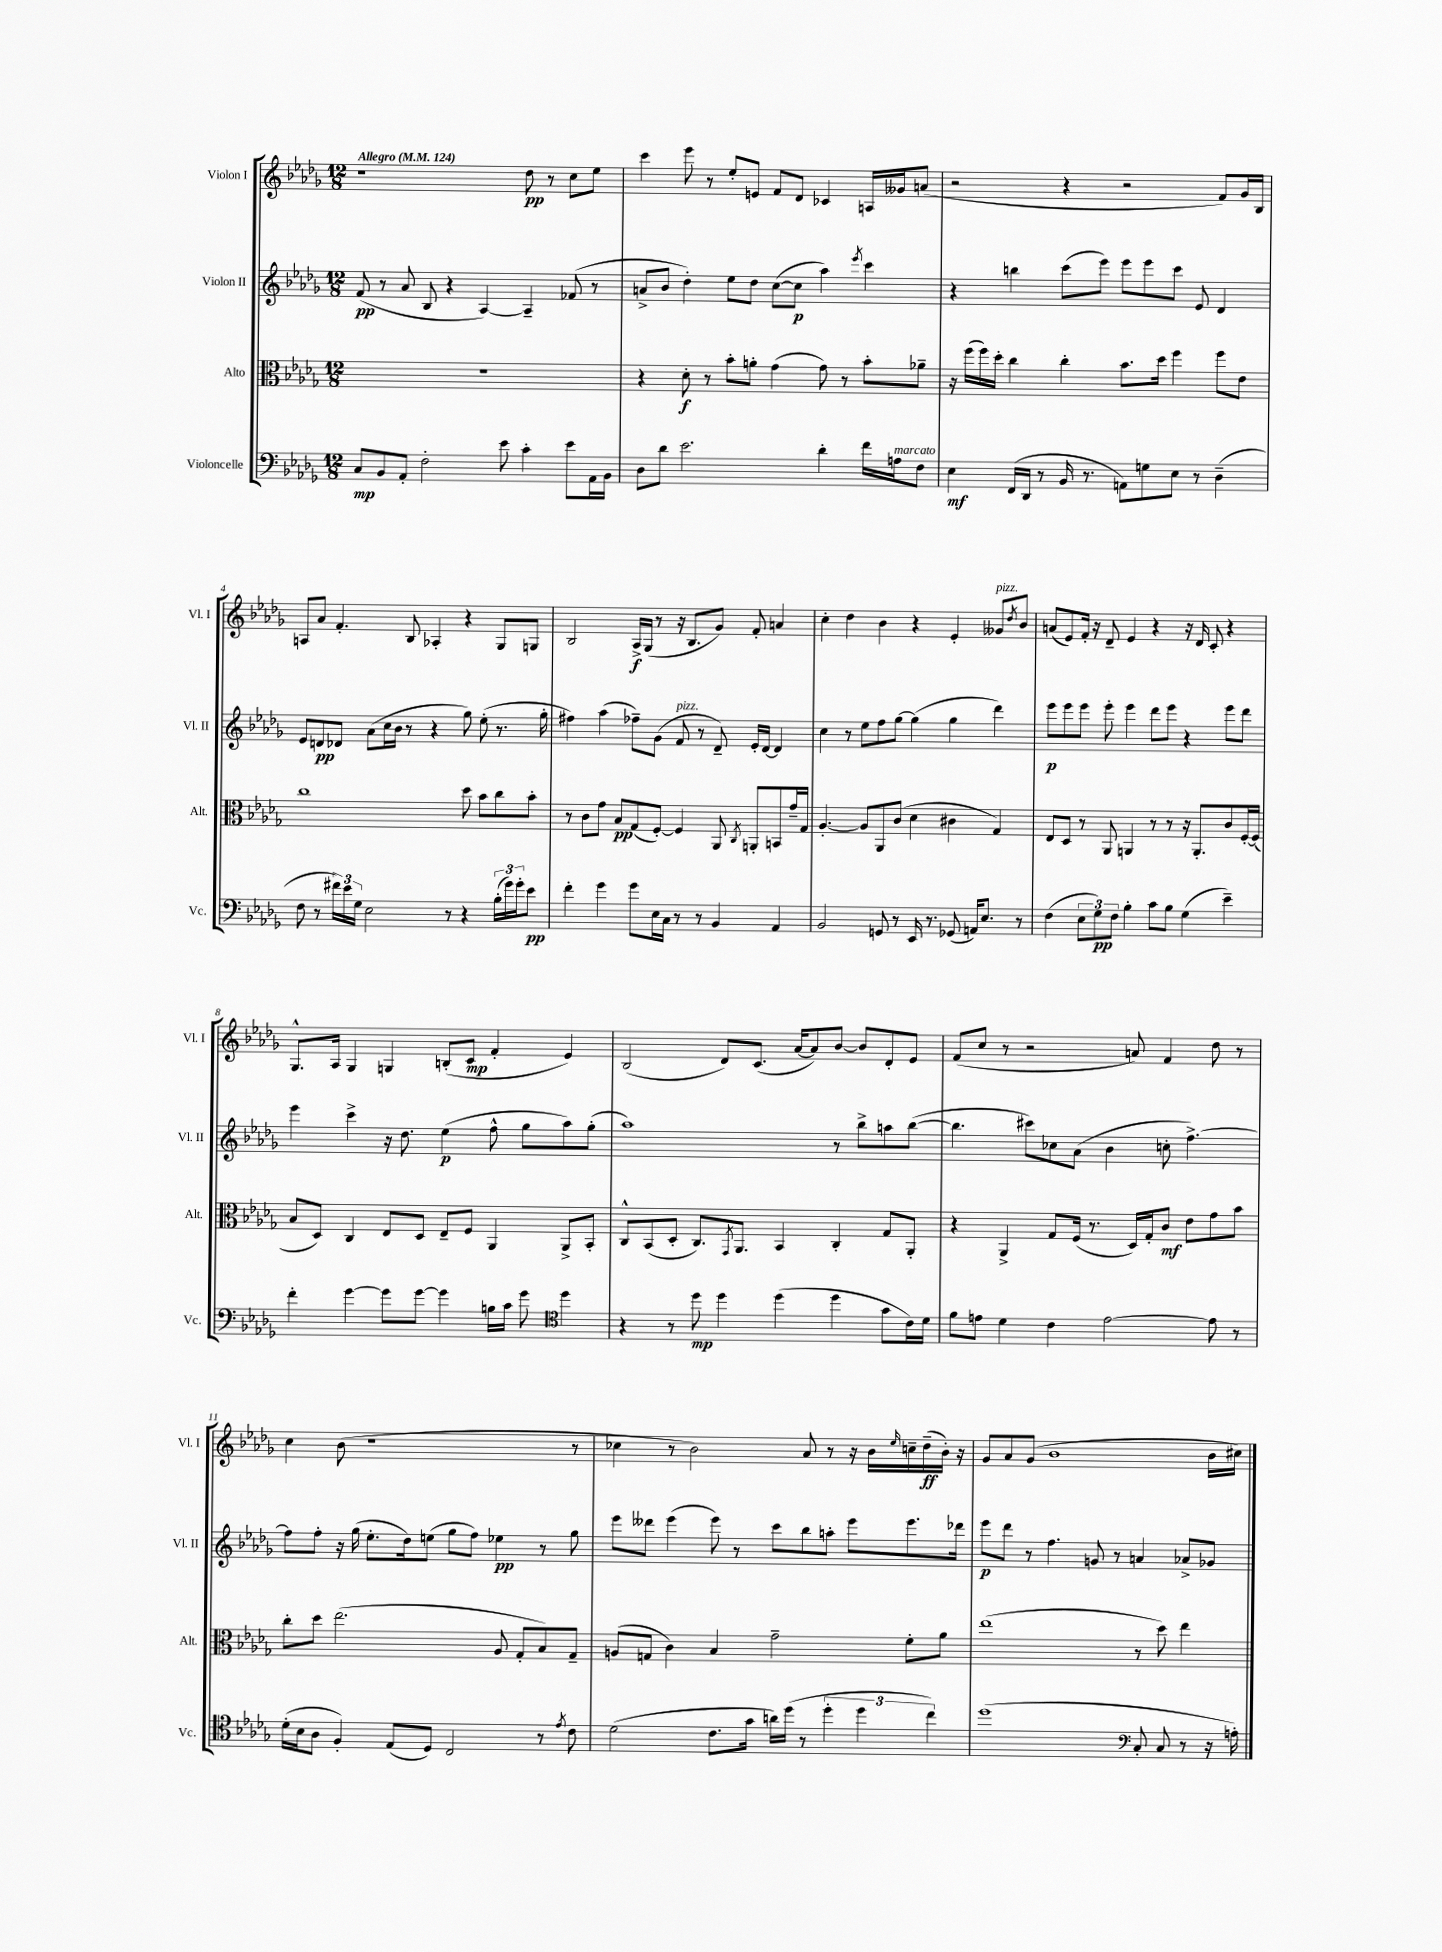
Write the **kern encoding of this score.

**kern	**dynam	**kern	**dynam	**kern	**dynam	**kern	**dynam
*part4	*part4	*part3	*part3	*part2	*part2	*part1	*part1
*staff4	*staff4	*staff3	*staff3	*staff2	*staff2	*staff1	*staff1
*I"Violoncelle	*	*I"Alto	*	*I"Violon II	*	*I"Violon I	*
*I'Vc.	*	*I'Alt.	*	*I'Vl. II	*	*I'Vl. I	*
*clefF4	*	*clefC3	*	*clefG2	*	*clefG2	*
*k[b-e-a-d-g-]	*	*k[b-e-a-d-g-]	*	*k[b-e-a-d-g-]	*	*k[b-e-a-d-g-]	*
*M12/8	*	*M12/8	*	*M12/8	*	*M12/8	*
*MM124	*	*MM124	*	*MM124	*	*MM124	*
=1	=1	=1	=1	=1	=1	=1	=1
!	!	!	!	!	!	!LO:TX:a:B:t=Allegro	!
8C/L	mp	1.r	.	(8f/	pp	1r	.
8BB-/	.	.	.	8r	.	.	.
8AA-'/J	.	.	.	8a-/	.	.	.
2F'\	.	.	.	8B-/	.	.	.
.	.	.	.	4r	.	.	.
.	.	.	.	[4A-/)	.	.	.
8e-\	.	.	.	.	.	.	.
4c'\	.	.	.	4A-~/]	.	8dd-\	pp
.	.	.	.	.	.	8r	.
8e-\L	.	.	.	(8f-X/	.	8cc\L	.
16AA-\L	.	.	.	8r	.	8ee-\J	.
16BB-\JJ	.	.	.	.	.	.	.
=2	=2	=2	=2	=2	=2	=2	=2
8D-\L	.	4r	.	8an^/L	.	4ccc\	.
8d-\J	.	.	.	8b-/J	.	.	.
2.e-\	.	8d-'\	f	4dd-'\)	.	8eee-\	.
.	.	8r	.	.	.	8r	.
.	.	8b-'\L	.	8ee-\L	.	8ee-'/L	.
.	.	8an'\J	.	8dd-\J	.	8en/J	.
.	.	(4g-\	.	([8cc\L	.	8f/L	.
.	.	.	.	8cc\J]	p	8d-/J	.
4d-'\	.	8g-\)	.	4aa-\)	.	4c-X/	.
.	.	8r	.	.	.	.	.
.	.	.	.	8qeee-/	.	.	.
16f\LL	.	8b-'\L	.	4ccc\	.	16An/LL	.
!LO:TX:a:i:t=marcato	!	!	!	!	!	!	!
16An\J	.	.	.	.	.	16g--X/J	.
8F\J	.	8a-X~\J	.	.	.	(8an/J	.
=3	=3	=3	=3	=3	=3	=3	=3
4E-\	mf	16r	.	4r	.	2r	.
.	.	(16ff\LL	.	.	.	.	.
.	.	16ff\)	.	.	.	.	.
.	.	16dd-'\JJ	.	.	.	.	.
(16FF/LL	.	4cc\	.	4bbn\	.	.	.
16DD-/JJ	.	.	.	.	.	.	.
8r	.	.	.	.	.	.	.
16BB-/	.	4cc'\	.	(8ccc\L	.	4r	.
8.r	.	.	.	.	.	.	.
.	.	.	.	8eee-\J)	.	.	.
8AAn\L)	.	8.b-\L	.	8eee-\L	.	2r	.
8Gn\	.	.	.	8eee-\	.	.	.
.	.	16dd-\Jk	.	.	.	.	.
8E-\J	.	4ff\	.	8ccc\J	.	.	.
8r	.	.	.	8e-/	.	.	.
(4D-~\	.	8ff\L	.	4d-/	.	8f/L)	.
.	.	8e-\J	.	.	.	16g-/L	.
.	.	.	.	.	.	16B-/JJ	.
!!LO:LB:g=z
=4	=4	=4	=4	=4	=4	=4	=4
8F\	.	1cc	.	8e-/L	.	8An/L	.
8r	.	.	.	8dn/	pp	8a-/J	.
24f#X\LL)	.	.	.	8d-X/J	.	4.f'/	.
24e-\	.	.	.	.	.	.	.
24G-\JJ	.	.	.	.	.	.	.
2E-\	.	.	.	(8a-\L	.	.	.
.	.	.	.	16cc\L	.	.	.
.	.	.	.	16b-\JJ	.	.	.
.	.	.	.	8r	.	8B-/	.
.	.	.	.	4r	.	4A-X'/	.
8r	.	.	.	.	.	.	.
4r	.	8dd-\	.	8gg-\)	.	4r	.
.	.	8b-\L	.	(8ee-'\	.	.	.
(24B-'\LL	.	8cc\	.	8.r	.	8G-/L	.
24g-\)	.	.	.	.	.	.	.
24g-'\J	.	.	.	.	.	.	.
8e-\J	pp	8b-'\J	.	.	.	8Gn/J	.
.	.	.	.	16gg-'\	.	.	.
=5	=5	=5	=5	=5	=5	=5	=5
4f'\	.	8r	.	4ff#X\)	.	2B-/	.
.	.	8c\L	.	.	.	.	.
4g-\	.	8g-\J	.	(4aa-\	.	.	.
.	.	8B-/L	pp	.	.	.	.
8g-\L	.	(8G-/	.	8ff-X~\L)	.	16A-^/LL	f
.	.	.	.	.	.	(16G-/JJ	.
16E-\L	.	[8F'/J)	.	(8g-\J	.	8r	.
16C\JJ	.	.	.	.	.	.	.
!	!	!	!	!LO:TX:a:i:t=pizz.	!	!	!
8r	.	4F/]	.	8f/	.	16r	.
.	.	.	.	.	.	8.B-/L	.
8r	.	.	.	8r	.	.	.
4BB-/	.	8AA-/	.	8d-~/)	.	8g-/J)	.
.	.	8qC/	.	.	.	.	.
.	.	8AAn'/L	.	16e-'/LL	.	8f'/	.
.	.	.	.	[16d-/JJ	.	.	.
4AA-/	.	8BBn/	.	4d-/]	.	4an/	.
.	.	16g-~/L	.	.	.	.	.
.	.	16G-/JJ	.	.	.	.	.
=6	=6	=6	=6	=6	=6	=6	=6
2BB-/	.	[4.A-'/	.	4cc\	.	4cc'\	.
.	.	.	.	8r	.	4dd-\	.
.	.	8A-/L]	.	8ee-\L	.	.	.
8GGn/	.	8AA-/	.	8ff\	.	4b-\	.
8r	.	(8c/J	.	[8gg-\J	.	.	.
16EE-/	.	4d-\	.	(4gg-\]	.	4r	.
8.r	.	.	.	.	.	.	.
(8GG-X/	.	4c#X\	.	4gg-\	.	4e-'/	.
16AAn/KL)	.	.	.	.	.	.	.
8.E-/J	.	.	.	.	.	.	.
!	!	!	!	!	!	!LO:TX:a:i:t=pizz.	!
.	.	4G-/)	.	4ddd-\)	.	8g--X/L	.
.	.	.	.	.	.	8qdd-/	.
8r	.	.	.	.	.	8b-/J	.
=7	=7	=7	=7	=7	=7	=7	=7
(4F\	.	8E-/L	.	8eee-\L	p	(8an/L	.
.	.	8D-/J	.	8eee-\	.	8e-/)	.
12E-\L	.	8r	.	8eee-\J	.	16f'/Jk	.
.	.	.	.	.	.	16r	.
12G-\)	pp	.	.	.	.	.	.
.	.	8AA-/	.	8eee-'\	.	8d-~/	.
12F\J	.	.	.	.	.	.	.
4B-'\	.	4AAn/	.	4eee-\	.	4e-/	.
8c\L	.	8r	.	8ddd-\L	.	4r	.
8B-\J	.	8r	.	8eee-\J	.	.	.
(4G-\	.	16r	.	4r	.	16r	.
.	.	8.AA'/L	.	.	.	16d-/	.
.	.	.	.	.	.	8c'/	.
4e-~\)	.	8c/	.	8eee-\L	.	4r	.
.	.	[16F'/L	.	8ddd-\J	.	.	.
.	.	(16F/JJ]	.	.	.	.	.
!!LO:LB:g=z
=8	=8	=8	=8	=8	=8	=8	=8
4f'\	.	8B-/L	.	4eee-\	.	8.G-^^/L	.
.	.	8D-/J)	.	.	.	.	.
.	.	.	.	.	.	16A-/Jk	.
[4g-\	.	4C/	.	4ccc^\	.	4G-/	.
8g-\L]	.	8E-/L	.	16r	.	4Gn/	.
.	.	.	.	8.dd-\	.	.	.
[8g-\J	.	8D-/J	.	.	.	.	.
4g-\]	.	8E-~/L	.	(4ee-\	p	(8Bn'/L	.
.	.	8F/J	.	.	.	8c/J	mp
16Bn\LL	.	4AA-/	.	8ff^^\	.	4f'/	.
16c\JJ	.	.	.	.	.	.	.
8g-\	.	.	.	8gg-\L	.	.	.
*clefC4	*	*	*	*	*	*	*
4dd-\	.	8AA-^/L	.	8aa-\)	.	4e-/)	.
.	.	8BB-'/J	.	(8gg-'\J	.	.	.
=9	=9	=9	=9	=9	=9	=9	=9
4r	.	8C^^/L	.	1aa-)	.	(2B-/	.
.	.	(8BB-/	.	.	.	.	.
8r	.	8D-'/J	.	.	.	.	.
8dd-\	mp	8.C/L)	.	.	.	.	.
4dd-\	.	.	.	.	.	8d-/L)	.
.	.	8qGG-/	.	.	.	.	.
.	.	8.AA-/J	.	.	.	.	.
.	.	.	.	.	.	(8.c/J	.
(4dd-\	.	4BB-/	.	.	.	.	.
.	.	.	.	.	.	[16a-/KL	.
.	.	.	.	.	.	8a-/])	.
4dd-\	.	4C'/	.	8r	.	[8b-/J	.
.	.	.	.	8bb-^\L	.	8b-/L]	.
8g-\L	.	8G-/L	.	8aan\	.	8d-'/	.
16c\L)	.	8AA-'/J	.	([8bb-\J	.	8e-/J	.
16d-\JJ	.	.	.	.	.	.	.
=10	=10	=10	=10	=10	=10	=10	=10
8f\L	.	4r	.	4.bb-\]	.	(8f/L	.
8en\J	.	.	.	.	.	8cc/J	.
4d-\	.	4AA-^/	.	.	.	8r	.
.	.	.	.	8ccc#X\L)	.	2r	.
4c\	.	8G-/L	.	8cc-X\	.	.	.
.	.	(16F/Jk	.	(8a-\J	.	.	.
.	.	8.r	.	.	.	.	.
[2e\	.	.	.	4b-\	.	.	.
.	.	16D-/LL)	.	.	.	8an/)	.
.	.	16G-'/J	.	.	.	.	.
.	.	8c/J	mf	8ccn'\	.	4f/	.
.	.	8e-\L	.	[4.ff^\)	.	.	.
8e\]	.	8g-\	.	.	.	8dd-\	.
8r	.	8b-\J	.	.	.	8r	.
!!LO:LB:g=z
=11	=11	=11	=11	=11	=11	=11	=11
(16d-'\LL	.	8cc'\L	.	8ff\L]	.	4cc\	.
16B-\J	.	.	.	.	.	.	.
8A-\J	.	8dd-\J	.	8ff'\J	.	.	.
4F'/)	.	(2.ee-\	.	16r	.	(8b-\	.
.	.	.	.	(16gg-\	.	.	.
.	.	.	.	8.ee-'\L	.	1r	.
(8E-/L	.	.	.	.	.	.	.
.	.	.	.	16dd-\k)	.	.	.
8D-/J)	.	.	.	(8een\J	.	.	.
2C/	.	.	.	8gg-\L	.	.	.
.	.	.	.	8ff\J)	.	.	.
.	.	8A-/	.	4ee-X\	pp	.	.
.	.	8G-'/L	.	.	.	.	.
8r	.	8B-/)	.	8r	.	.	.
8qe-/	.	.	.	.	.	.	.
8c\	.	8G-~/J	.	8gg-\	.	8r	.
=12	=12	=12	=12	=12	=12	=12	=12
(2d-\	.	(8An/L	.	8eee-\L	.	4cc-X\	.
.	.	8Gn/J	.	8ddd--X\J	.	.	.
.	.	4c\)	.	(4eee-\	.	8r	.
.	.	.	.	.	.	2b-\)	.
8.c\L	.	4B-/	.	8eee-\)	.	.	.
.	.	.	.	8r	.	.	.
16g-\Jk	.	.	.	.	.	.	.
16an\LL)	.	2g-~\	.	8ccc\L	.	.	.
(16dd-\JJ	.	.	.	.	.	.	.
8r	.	.	.	8bb-\	.	8a-/	.
6dd-'\	.	.	.	8aan'\J	.	8r	.
.	.	.	.	8eee-\L	.	16r	.
6dd-\	.	.	.	.	.	.	.
.	.	.	.	.	.	16b-\LL	.
.	.	.	.	.	.	16qqee-/	.
.	.	8f'\L	.	8.eee-\	.	16ccn~\	.
.	.	.	.	.	.	(16dd-~\	ff
6cc\)	.	.	.	.	.	.	.
.	.	8a-\J	.	.	.	16b-'\JJ)	.
.	.	.	.	16ddd-X\Jk	.	16r	.
=13	=13	=13	=13	=13	=13	=13	=13
(1dd-	.	(1ee-	.	8eee-\L	p	8g-/L	.
.	.	.	.	8ddd-\J	.	8a-/	.
.	.	.	.	8r	.	(8g-/J	.
.	.	.	.	4.ff\	.	1b-	.
.	.	.	.	8gn/	.	.	.
.	.	.	.	8r	.	.	.
*clefF4	*	*	*	*	*	*	*
8C'/	.	8r	.	4an/	.	.	.
8C/	.	8dd-\)	.	.	.	.	.
8r	.	4ee-\	.	8a-X^/L	.	.	.
16r	.	.	.	8g-X/J	.	16b-\LL	.
16An'\)	.	.	.	.	.	16cc#X\JJ)	.
==	==	==	==	==	==	==	==
*-	*-	*-	*-	*-	*-	*-	*-
